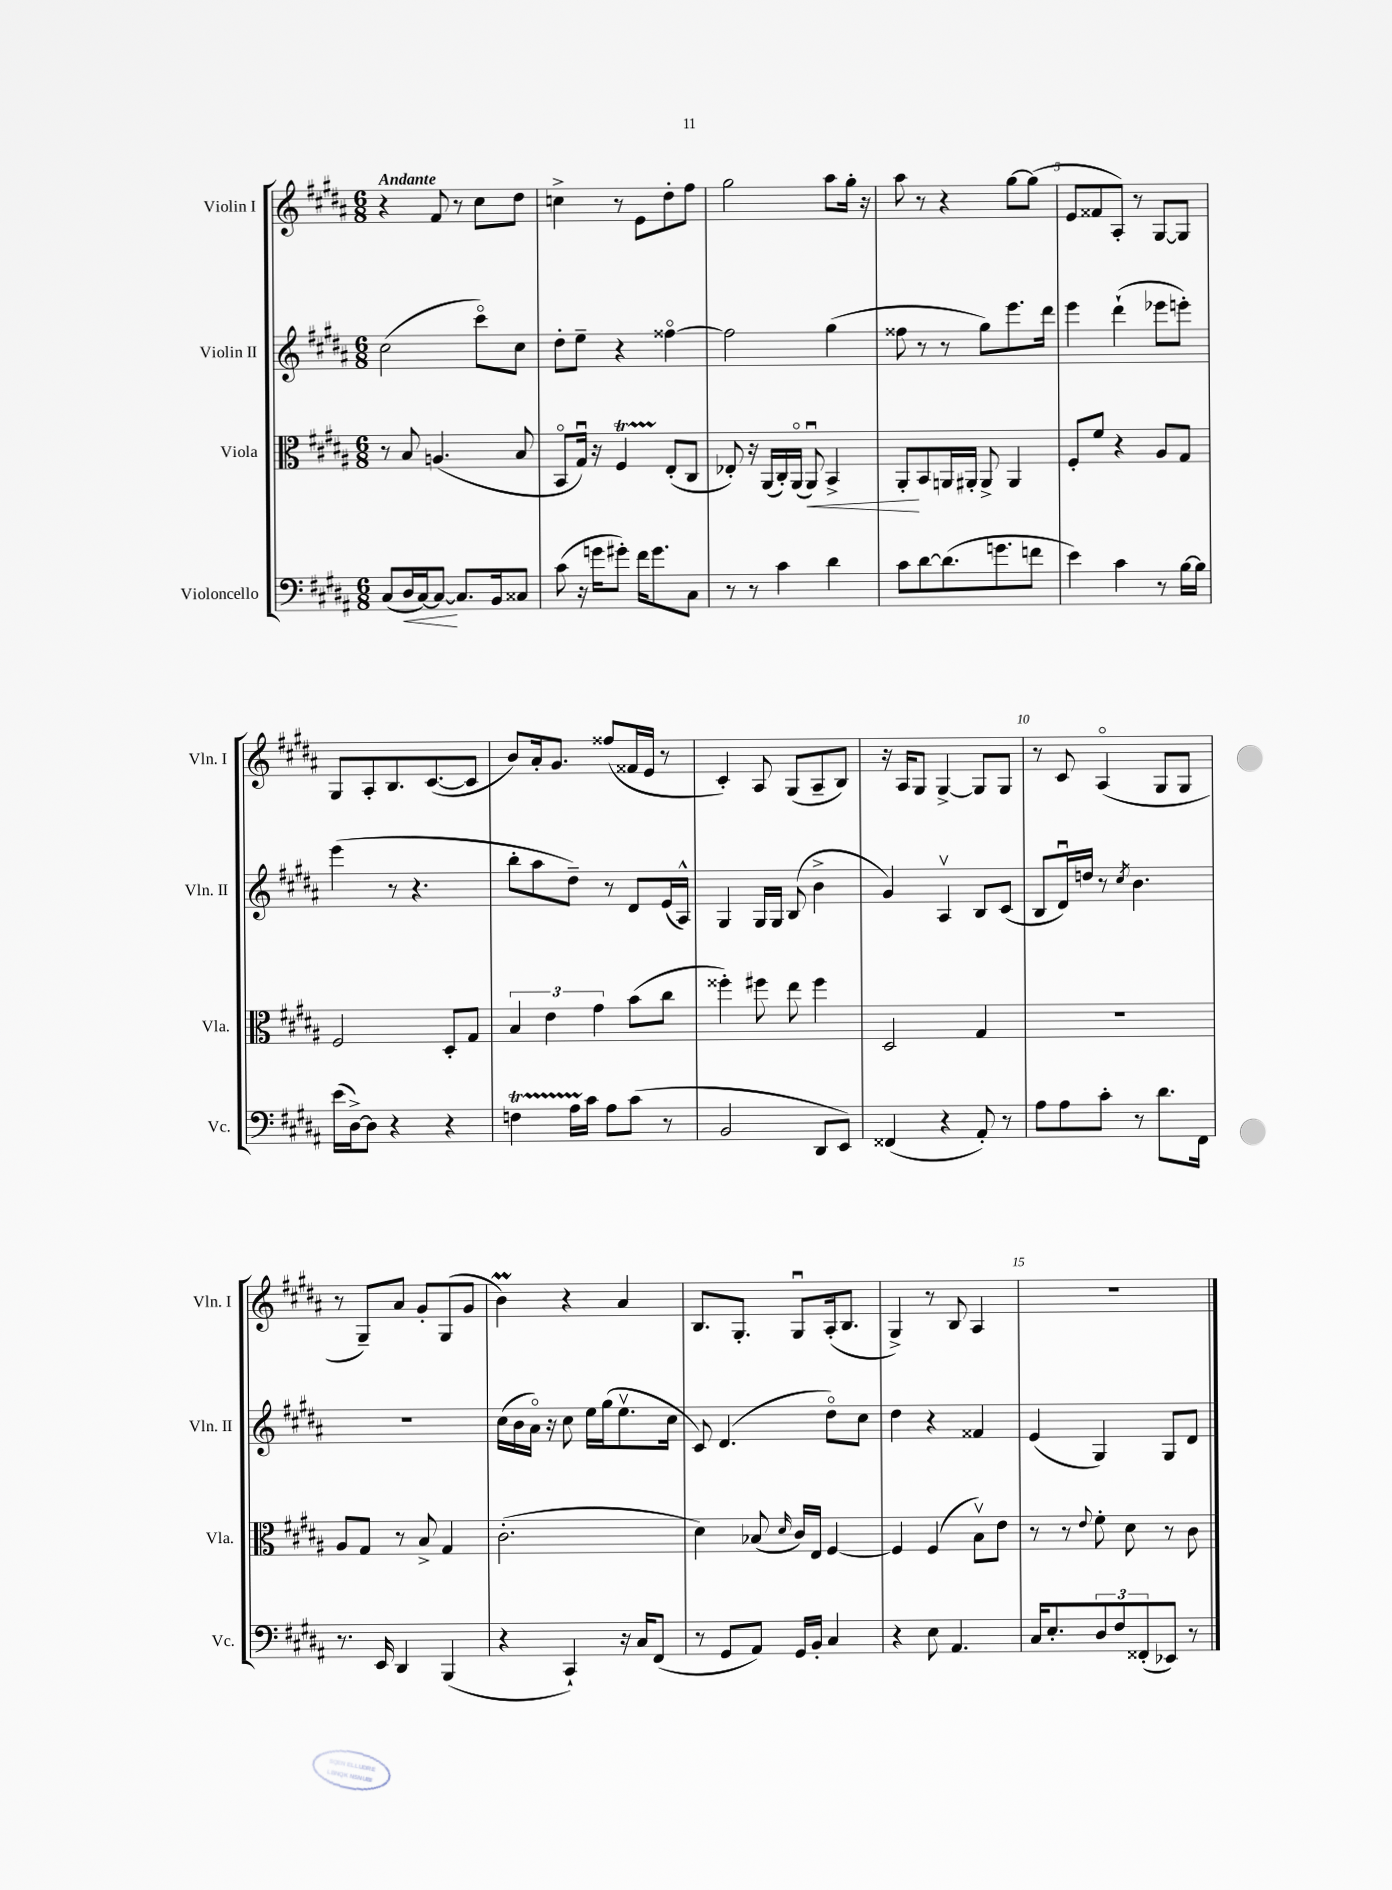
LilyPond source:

<<
\new StaffGroup <<
\new Staff = "s0" \with { instrumentName = "Violin I" shortInstrumentName = "Vln. I" } {
    \clef treble \key b \major \numericTimeSignature \time 6/8 \tempo "Andante"
    r4 fis'8 r8 cis''8 dis''8 |
    c''4-> r8 e'8 dis''8-. fis''8 |
    gis''2 ais''8 gis''16-. r16 |
    ais''8 r8 r4 gis''8~ gis''8( |
    e'8 fisis'8 ais8-.) r8 gis8~ gis8 |
    gis8 ais8-. b8. cis'8.~( cis'8 |
    b'8) ais'16-. gis'8. fisis''8( fisis'16 e'16 r8 |
    cis'4-.) ais8 gis8( ais8-- b8) |
    r16 ais16 gis8 gis4~-> gis8 gis8 |
    r8 cis'8 ais4\flageolet( gis8 gis8 |
    r8 gis8--) ais'8 gis'8-. gis8( gis'8 |
    b'4\prall) r4 ais'4 |
    b8. gis8.-. gis8\downbow ais16-.( b8. |
    gis4->) r8 b8 ais4 |
    R2. \bar "|." |
}
\new Staff = "s1" \with { instrumentName = "Violin II" shortInstrumentName = "Vln. II" } {
    \clef treble \key b \major \numericTimeSignature \time 6/8
    cis''2( cis'''8\flageolet) cis''8 |
    dis''8-. e''8-- r4 fisis''4~\flageolet |
    fisis''2 gis''4( |
    fisis''8 r8 r8 gis''8) e'''8. dis'''16 |
    e'''4 dis'''4-!( ees'''8 e'''8-.) |
    e'''4( r8 r4. |
    b''8-. ais''8 dis''8--) r8 dis'8 e'16( ais16-^) |
    gis4 gis16 gis16 b8( b'4-> |
    gis'4) ais4\upbow b8 cis'8( |
    b8 dis'16\downbow) d''16 r8 \acciaccatura { cis''8 } b'4. |
    R2. |
    cis''16( b'16 ais'16\flageolet) r16 cis''8 e''16 gis''16( e''8.\upbow cis''16 |
    cis'8) dis'4.( dis''8\flageolet) cis''8 |
    dis''4 r4 fisis'4 |
    e'4( gis4) gis8 dis'8 \bar "|." |
}
\new Staff = "s2" \with { instrumentName = "Viola" shortInstrumentName = "Vla." } {
    \clef alto \key b \major \numericTimeSignature \time 6/8
    r8 b8 a4.( b8 |
    b,8\flageolet gis16\downbow) r16 fis4\startTrillSpan e8-.\stopTrillSpan( cis8 |
    ees8-.) r16 ais,16( cis16-.) ais,16\flageolet( ais,8\downbow\<) b,4-> |
    ais,8-.\! b,8 a,16 ais,16-. ais,8-> ais,4 |
    fis8-. fis'8 r4 ais8 gis8 |
    fis2 dis8-. gis8 |
    \tuplet 3/2 { b4 e'4 gis'4 } b'8( cis''8 |
    fisis''4-.) fis''8 e''8 fis''4 |
    dis2 gis4 |
    R2. |
    ais8 gis8 r8 b8-> gis4 |
    cis'2.-.( |
    dis'4) bes8( \grace { dis'16 } cis'16) e16 fis4~ |
    fis4 fis4( b8\upbow) e'8 |
    r8 r8 \appoggiatura { e'8 } fis'8-. dis'8 r8 cis'8 \bar "|." |
}
\new Staff = "s3" \with { instrumentName = "Violoncello" shortInstrumentName = "Vc." } {
    \clef bass \key b \major \numericTimeSignature \time 6/8
    cis8( dis16\< cis16~) cis8~\! cis8. b,16 cisis8 |
    cis'8( r16 g'16 gis'8-.) fis'16 gis'8. cis8 |
    r8 r8 cis'4 dis'4 |
    cis'8 dis'8~ dis'8.( g'8. f'8 |
    e'4) cis'4 r8 b16~ b16 |
    e'16( dis16~->) dis8 r4 r4 |
    f4\startTrillSpan ais16 cis'16\stopTrillSpan ais8 cis'8( r8 |
    b,2 dis,8 e,8) |
    fisis,4( r4 ais,8-.) r8 |
    ais8 ais8 cis'8-. r8 dis'8. fis,16 |
    r8. e,16 dis,4 b,,4( |
    r4 cis,4-!) r16 cis16 fis,8( |
    r8 gis,8 ais,8) gis,16 b,16-. cis4 |
    r4 e8 ais,4. |
    cis16 e8.-. \tuplet 3/2 { dis8 fis8 fisis,8-.( } ees,8) r8 \bar "|." |
}
>>
>>
\layout { \context { \Score \override BarNumber.break-visibility = ##(#f #t #t) barNumberVisibility = #(every-nth-bar-number-visible 5) } }
